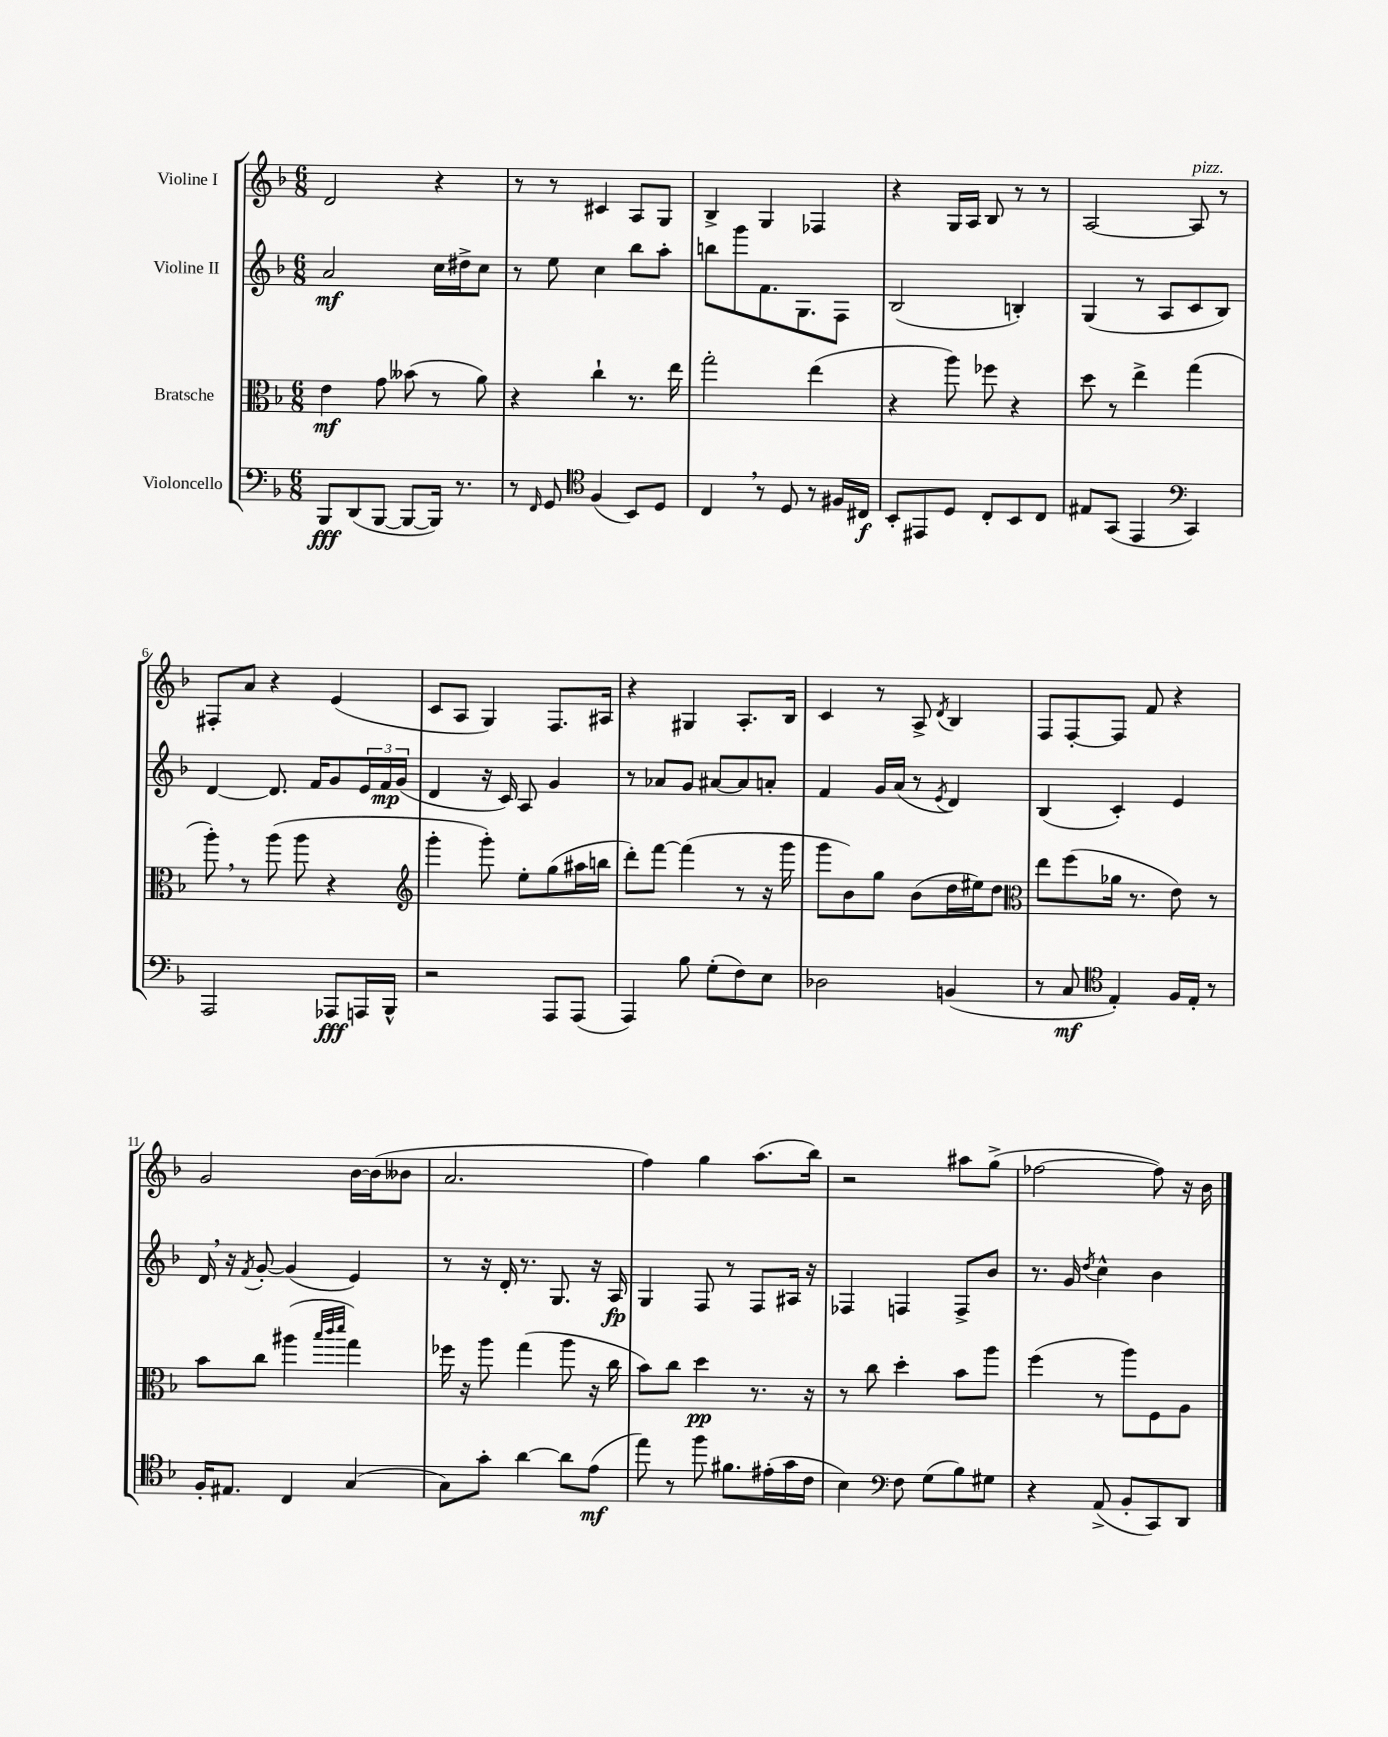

**kern	**kern	**kern	**kern
*staff4	*staff3	*staff2	*staff1
*clefF4	*clefC3	*clefG2	*clefG2
*k[b-]	*k[b-]	*k[b-]	*k[b-]
*M6/8	*M6/8	*M6/8	*M6/8
8BBB-	4e	2a	2d
(8DD	.	.	.
[8BBB-	8g	.	.
8BBB-_	(8b--	.	.
16BBB-])	8r	16cc	4r
8.r	.	16dd#^	.
.	8a)	8cc	.
=	=	=	=
8r	4r	8r	8r
16qqFF	.	.	.
8GG	.	8ee	8r
*clefC4	*	*	*
(4F	4cc`	4cc	4c#
8BB-)	8.r	8bb-	8A
8D	.	8aa'	8G
.	16ee	.	.
=	=	=	=
4C	2gg'	8bb	4B-^
.	.	8ggg	.
8r	.	8.f	4G
8D	.	.	.
.	.	8.G	.
8r	(4ee	.	4F-
16F#	.	8F	.
16C#	.	.	.
=	=	=	=
8BB-'	4r	(2B-	4r
8EE#	.	.	.
8D	8aa)	.	16G
.	.	.	16A
8C'	8ff-	.	8B-
8BB-	4r	4B')	8r
8C	.	.	8r
=	=	=	=
8E#	8dd	(4G	[2A
(8GG	8r	.	.
4EE	4ee^	8r	.
.	.	8A	.
*clefF4	*	*	*
4CC)	(4gg	8c	8A]
.	.	8B-)	8r
=	=	=	=
2AAA	8aa')	[4d	8F#'
.	8r	.	8a
.	(8aa	8.d]	4r
.	8aa	.	.
.	.	16f	.
8AAA-	4r	8g	(4e
16AAA	.	24e	.
.	.	24f	.
16BBB-^^	.	.	.
.	.	(24g	.
=	=	=	=
*	*clefG2	*	*
2r	4ggg'	4d	8c
.	.	.	8A
.	8ggg')	16r	4G)
.	.	16c)	.
.	8ee'	8A	.
8AAA	(8gg	4g	8.F
(8AAA	16aa#	.	.
.	16bb	.	16A#
=	=	=	=
4AAA)	8ddd')	8r	4r
.	[8fff	8a-	.
8B-	(4fff]	8g	4G#
(8G'	.	[8a#	.
8F)	8r	8a#]	8.A'
8E	16r	8a'	.
.	16ggg	.	16B-
=	=	=	=
2D-	8ggg	4f	4c
.	8b-)	.	.
.	8gg	16g	8r
.	.	(16a	.
.	(8b-	8r	8A^
.	.	8qe	8qd
(4BB	16dd	4d)	4B-
.	16ee#)	.	.
.	8dd	.	.
=	=	=	=
*	*clefC3	*	*
8r	8ee	(4B-	8F
8C	(8ff	.	[8F'
*clefC4	*	*	*
4E')	16a-	4c')	8F]
.	8.r	.	.
.	.	.	8f
16F	8e)	4e	4r
16E'	.	.	.
8r	8r	.	.
=	=	=	=
16F'	8b-	16d	2g
8.E#	.	16r	.
.	.	8qf	.
.	8cc	[8g'	.
4C	(4aa#	(4g]	.
.	32qqbb-	.	.
.	32qqccc	.	.
.	32qqddd	.	.
(4G	4gg)	4e)	[16b-
.	.	.	(16b-]
.	.	.	8b--
=	=	=	=
8G)	16ff-	8r	2.a
.	16r	.	.
8g'	8aa	16r	.
.	.	16d'	.
[4a	(4gg	8.r	.
.	.	8.G	.
8a]	8aa	.	.
(8e	16r	16r	.
.	16cc	16A	.
=	=	=	=
8ee)	8b-)	4G	4ff)
8r	8cc	.	.
8ff	4dd	8F	4gg
8.f#	.	8r	.
.	8.r	8F	(8.aa
(16e#'	.	.	.
16g	.	16A#	.
16c	16r	16r	16bb-)
=	=	=	=
4B-)	8r	4F-	2r
.	8cc	.	.
*clefF4	*	*	*
8F	4dd'	4F	.
(8G	.	.	.
8B-)	8b-	8F^	8aa#
8G#	8aa	8b-	(8gg^
=	=	=	=
4r	(4ff	8.r	[2ff-
.	.	16g	.
.	.	8qdd	.
(8AA^	8r	4cc^^	.
8BB-'	8aa)	.	.
8CC)	8F	4b-	8ff-])
8DD	8A	.	16r
.	.	.	16b-
==	==	==	==
*-	*-	*-	*-
